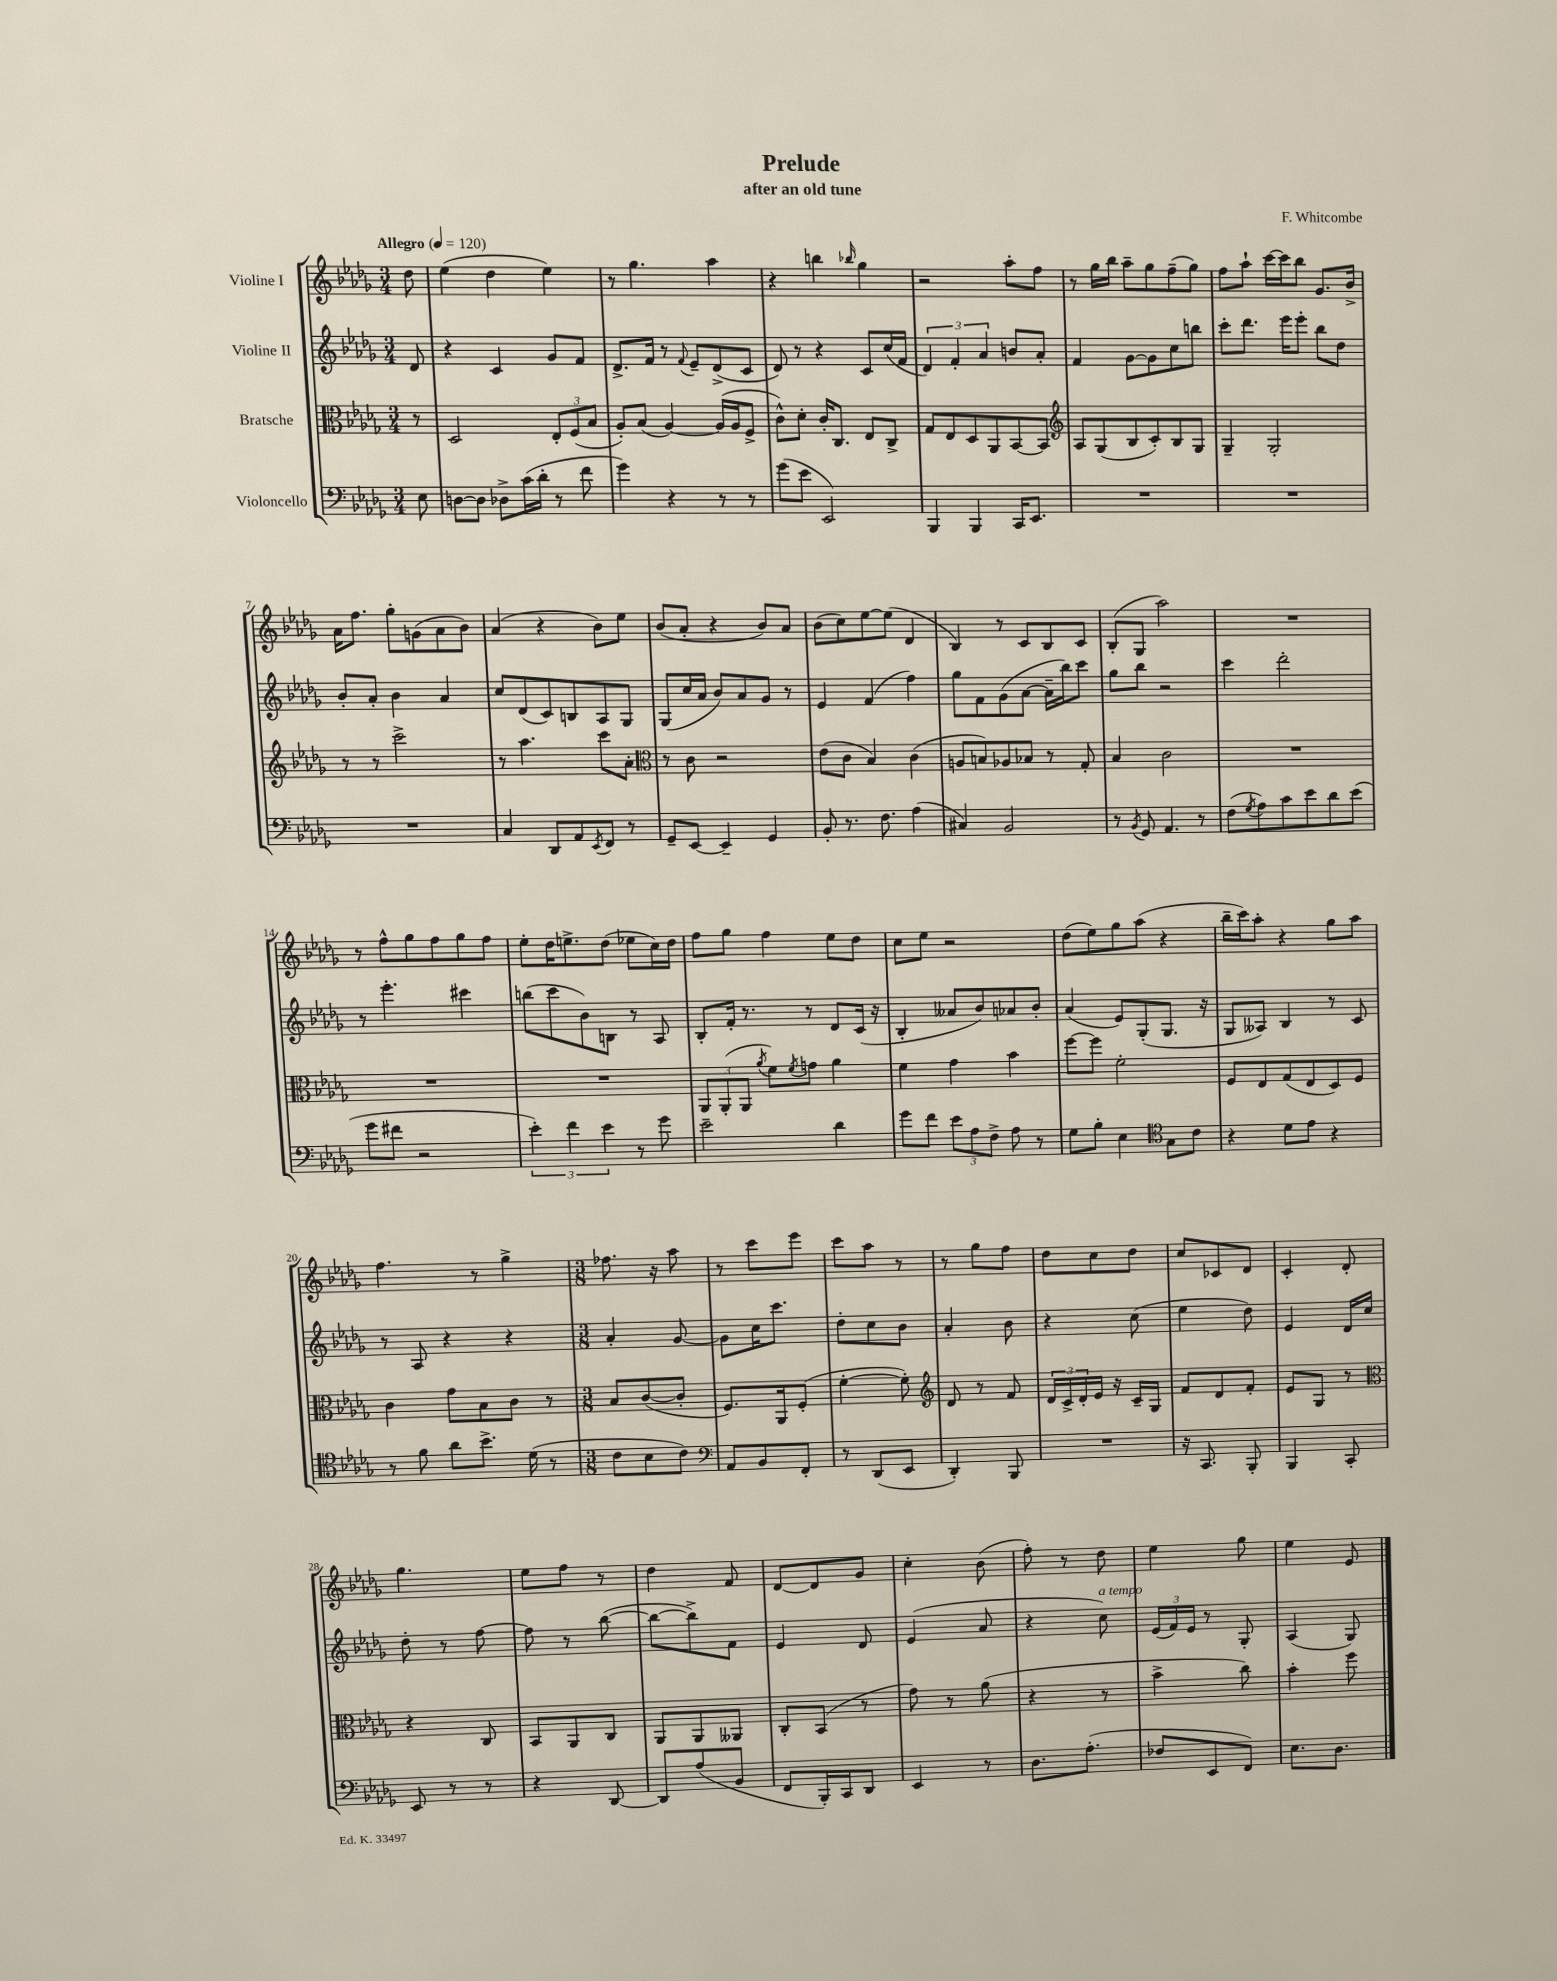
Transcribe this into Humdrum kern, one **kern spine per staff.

**kern	**kern	**kern	**kern
*staff4	*staff3	*staff2	*staff1
*clefF4	*clefC3	*clefG2	*clefG2
*k[b-e-a-d-g-]	*k[b-e-a-d-g-]	*k[b-e-a-d-g-]	*k[b-e-a-d-g-]
*M3/4	*M3/4	*M3/4	*M3/4
*MM120	*MM120	*MM120	*MM120
8E-	8r	8d-	8dd-
=	=	=	=
[8D	2D-	4r	(4ee-
8D]	.	.	.
8D-^	.	4c	4dd-
(16c	.	.	.
16d-'	.	.	.
8r	12E-'	8g-	4ee-)
.	(12F	.	.
8f	.	8f	.
.	12B-	.	.
=	=	=	=
4g-)	8A-')	8.d-^	8r
.	(8B-	.	4.gg-
.	.	16f	.
4r	[4A-)	8r	.
.	.	8qqf	.
.	.	8e-~	.
8r	(16A-]	(8d-^	4aa-
.	16A-	.	.
8r	8F^	8c	.
=	=	=	=
(8g-	8c^^)	8d-)	4r
8e-	8d-'	8r	.
2EE-)	16c'	4r	4bb
.	8.C	.	.
.	.	.	16qqbb-
.	8E-	8c	4gg-
.	8C^	(16cc	.
.	.	16f	.
=	=	=	=
4BBB-	8G-	6d-)	2r
.	8E-	.	.
.	.	6f'	.
4BBB-	8D-	.	.
.	.	6a-	.
.	8AA-	.	.
16CC	[8BB-	8b	8aa-'
8.EE-	.	.	.
.	8BB-]	8a-'	8ff
=	=	=	=
*	*clefG2	*	*
2.r	8A-	4f	8r
.	(8G-	.	16gg-
.	.	.	16bb-
.	8B-	[8g-	8aa-~
.	8c')	8g-]	8gg-
.	8B-	8cc	(8ff~
.	8G-	8bb	8gg-)
=	=	=	=
2.r	4G-~	8ccc'	8ff
.	.	8.ddd-	8aa-`
.	2G-'	.	[16ccc
.	.	16eee-	16ccc]
.	.	8eee-'	8bb-
.	.	8bb-	8.g-
.	.	8dd-	.
.	.	.	16b-^
=	=	=	=
2.r	8r	8b-'	16a-
.	.	.	8.ff
.	8r	8a-'	.
.	2ccc^	4b-	8gg-'
.	.	.	(8g
.	.	4a-	8a-
.	.	.	8b-)
=	=	=	=
4C	8r	8cc	(4a-
.	4.aa-	(8d-	.
8DD-	.	8c)	4r
8AA-	.	8B	.
8qEE-	.	.	.
8FF	8ccc	8A-	8b-)
8r	8a-'	8G-	8ee-
=	=	=	=
*	*clefC3	*	*
8GG-~	8r	(8G-	(8b-
[8EE-	8c	16cc	8a-'
.	.	16a-	.
4EE-~]	2r	8b-)	4r
.	.	8a-	.
4GG-	.	8g-	8b-)
.	.	8r	8a-
=	=	=	=
8BB-'	(8e-	4e-	(8b-
8.r	8c	.	8cc)
.	4B-)	(4f	[8ee-
8.F	.	.	.
.	.	.	(8ee-]
(4A-	(4c	4ff)	4d-
=	=	=	=
4C#)	8A	8gg-	4B-)
.	8B)	8f	.
2BB-	8A-	(8g-	8r
.	8B-	[8a-	8c
.	8r	16a-~]	8B-
.	.	16bb-)	.
.	8G-'	8ccc	8c
=	=	=	=
8r	4B-	8gg-	(8B-'
8qBB-	.	.	.
8GG-	.	8bb-	8G-
4.AA-	2c	2r	2aa-)
8r	.	.	.
=	=	=	=
(8F	2.r	4ccc	2.r
8qG-	.	.	.
8A-)	.	.	.
8c	.	2ddd-'	.
8e-	.	.	.
8d-	.	.	.
(8e-	.	.	.
=	=	=	=
8g-	2.r	8r	8r
8f#	.	4.eee-'	8ff^^
2r	.	.	8gg-
.	.	.	8ff
.	.	4ccc#	8gg-
.	.	.	8ff
=	=	=	=
6e-')	2.r	(8bb	8ee-'
.	.	8ccc	16dd-
6f	.	.	.
.	.	.	8.ee^
.	.	8b-)	.
6e-	.	.	.
.	.	8B	(8dd-
8r	.	8r	8ee-
8g-	.	8A-	16cc)
.	.	.	16dd-
=	=	=	=
2e-~	12AA-	8B-'	8ff
.	(12AA-'	.	.
.	.	16f'	8gg-
.	12AA-	.	.
.	.	8.r	.
.	8qa-	.	.
.	8f)	.	4ff
.	8qf	.	.
.	8g	8r	.
4d-	4a-	8d-	8ee-
.	.	(16c	8dd-
.	.	16r	.
=	=	=	=
8g-	4f	4B-'	8cc
8f	.	.	8ee-
12e-	4g-	8a--	2r
12A-	.	.	.
.	.	8b-)	.
12F^	.	.	.
8A-	4b-	8a-	.
8r	.	8b-'	.
=	=	=	=
8G-	[8ff	(4a-	(8dd-
8B-'	8ff]	.	8ee-)
4E-	2f'	8e-)	8gg-
.	.	(8G-'	(8aa-
*clefC4	*	*	*
8G-	.	8.G-	4r
8c	.	.	.
.	.	16r	.
=	=	=	=
4r	8F	8G-	16bb-~
.	.	.	16ccc)
.	8E-	8A--)	8aa-'
8d-	(8G-	4B-	4r
8e-	8E-	.	.
4r	8D-)	8r	8gg-
.	8F	8c	8aa-
=	=	=	=
8r	4c	8r	4.ff
8f	.	8A-	.
8a-	8g-	4r	.
8.b-^	8B-	.	8r
.	8c	4r	4gg-^
(16d-	.	.	.
8r	8r	.	.
=	=	=	=
*M3/8	*M3/8	*M3/8	*M3/8
8c	8B-	4a-'	8.ff-
8B-	([8c	.	.
.	.	.	16r
8c)	8c']	[8g-	8aa-
=	=	=	=
*clefF4	*	*	*
8AA-	8.F)	8g-]	8r
8BB-	.	16cc	8ccc
.	16AA-	8.ccc	.
8FF'	(8F'	.	8eee-
=	=	=	=
8r	[4f'	8dd-'	8ccc
(8DD-	.	8cc	8aa-
8EE-	8f'])	8b-	8r
=	=	=	=
*	*clefG2	*	*
4DD-')	8d-	4a-'	8r
.	8r	.	8gg-
8BBB-	8f	8b-	8ff
=	=	=	=
4.r	24d-	4r	8dd-
.	24c^	.	.
.	24d-'	.	.
.	16e-	.	8cc
.	16r	.	.
.	16c~	(8cc	8dd-
.	16G-	.	.
=	=	=	=
16r	8f	4ee-	8cc
8.CC	.	.	.
.	8d-	.	8c-
8BBB-'	8f'	8dd-)	8d-
=	=	=	=
4BBB-	8e-	4e-	4c'
.	8G-	.	.
8CC'	8r	16d-	8d-'
.	.	16cc	.
=	=	=	=
*	*clefC3	*	*
8EE-	4r	8dd-'	4.gg-
8r	.	8r	.
8r	8C	[8ff	.
=	=	=	=
4r	8BB-	8ff]	8ee-
.	8AA-	8r	8ff
[8DD-	8C	([8bb-	8r
=	=	=	=
8DD-]	8AA-	8bb-_	4dd-
(8A-	8AA-	8bb-^])	.
8BB-	8AA--	8f	8f
=	=	=	=
8FF	8C'	4e-	[8d-
16BBB-')	(8BB-	.	8d-]
16CC	.	.	.
8DD-	8r	8d-	8g-
=	=	=	=
4EE-	8g-)	(4e-	4cc'
.	8r	.	.
8r	(8a-	8a-	(8b-
=	=	=	=
8.D-	4r	4r	8ff')
.	.	.	8r
(8.A-'	.	.	.
.	8r	8cc)	8dd-
=	=	=	=
8F-	4b-^	(24e-	4ee-
.	.	24f)	.
.	.	24e-	.
8EE-	.	8r	.
8FF)	8cc)	8G-'	8gg-
=	=	=	=
8.E-	4b-'	(4A-	4ee-
8.D-	.	.	.
.	8ff	8G-)	8e-
==	==	==	==
*-	*-	*-	*-
